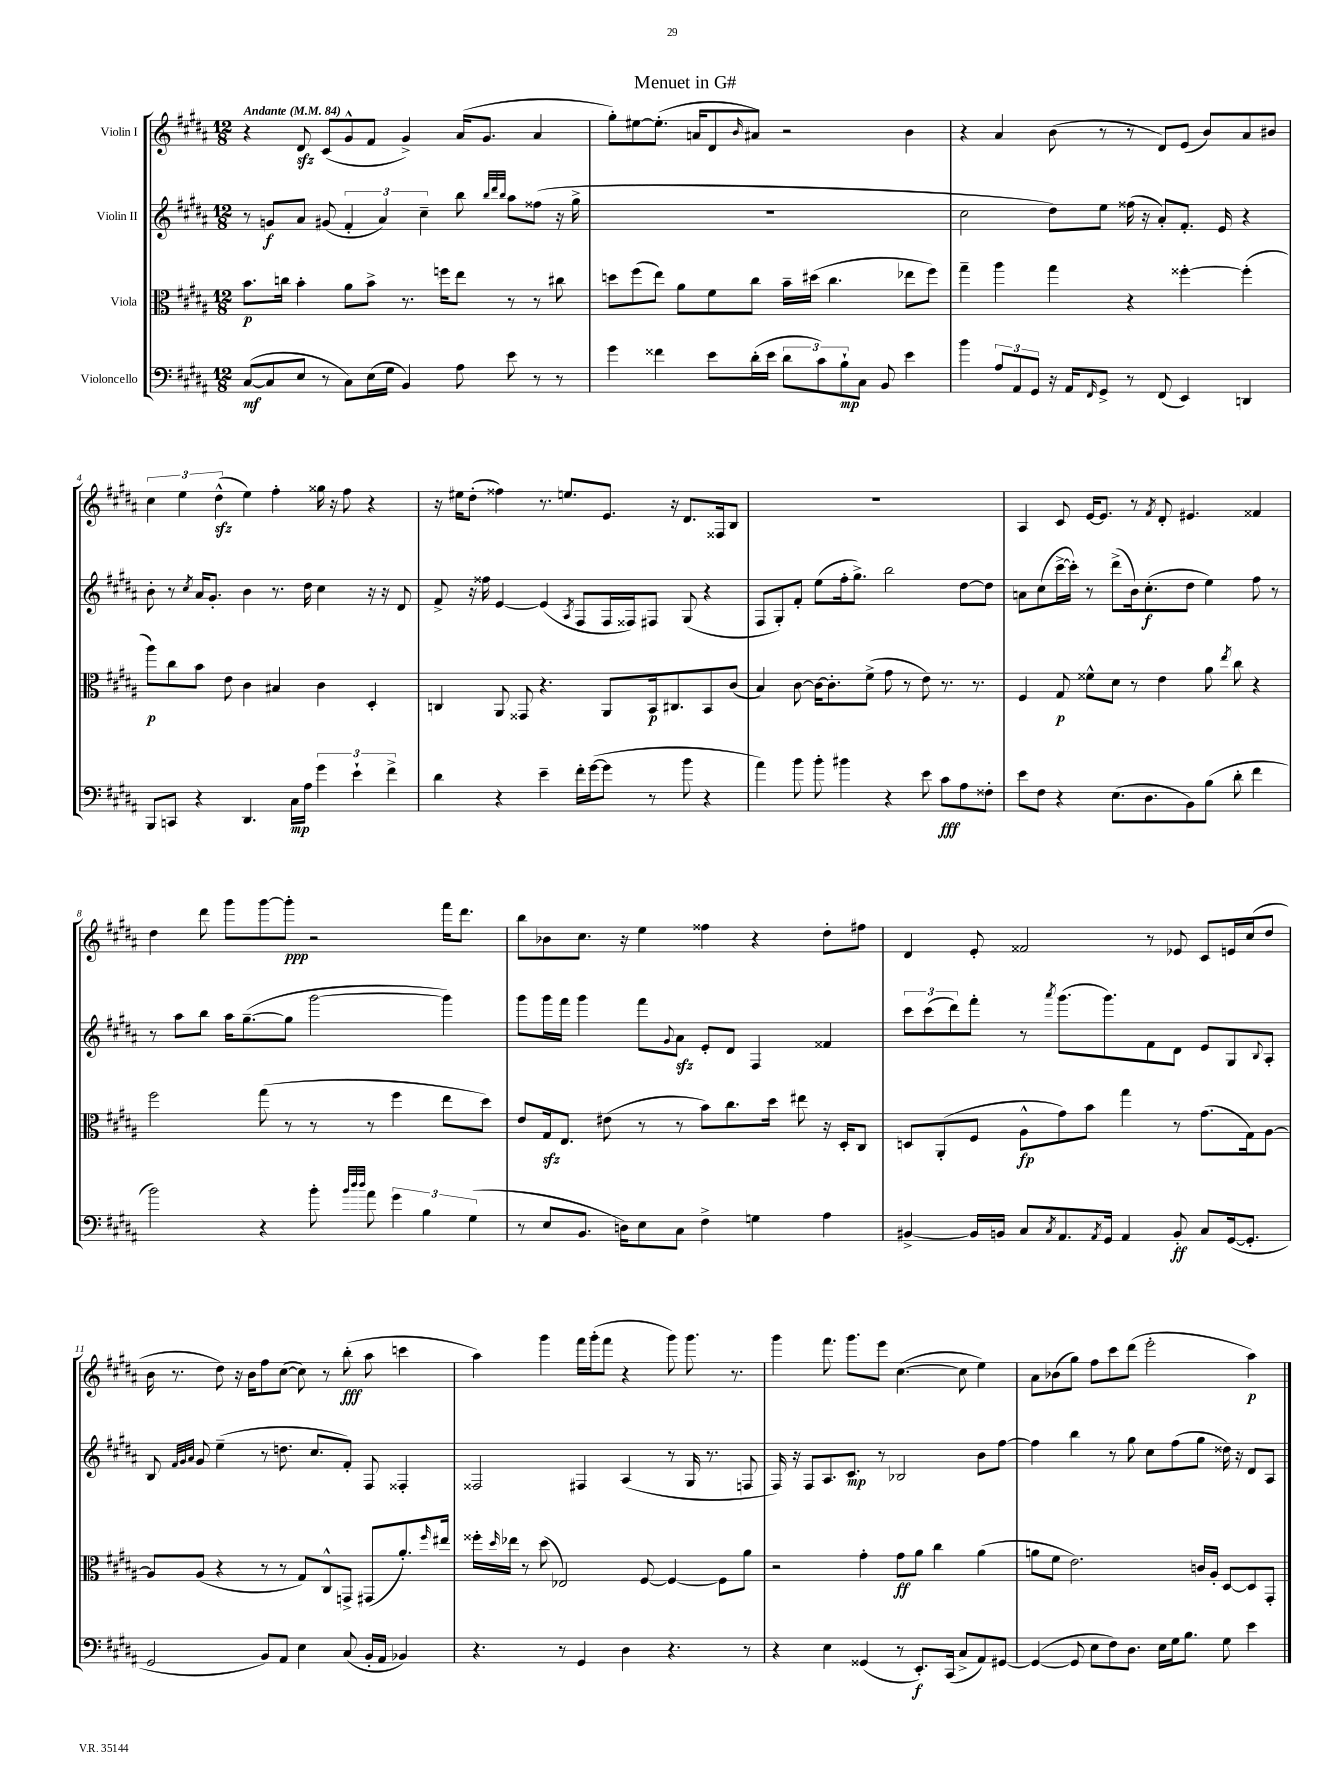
\header { title = "Menuet in G#" }
<<
\new StaffGroup <<
\new Staff = "s0" \with { instrumentName = "Violin I" } {
    \clef treble \key b \major \numericTimeSignature \time 12/8 \tempo "Andante" 4 = 84
    r4 dis'8\sfz cis'8( gis'8-^ fis'8 gis'4->) ais'16( gis'8. ais'4 |
    gis''8-.) eis''8~ eis''8.-.( a'16 dis'8 \grace { b'16 } ais'8) r2 b'4 |
    r4 ais'4 b'8( r8 r8 dis'8) e'8( b'8) ais'8 bis'8 |
    \tuplet 3/2 { cis''4 e''4 dis''4-^\sfz( } e''4) fis''4-. gisis''16 r16 fis''8 r4 |
    r16 eis''16 dis''8-.( fisis''4) r8. e''8. e'8. r16 dis'8. fisis16 b8 |
    R1. |
    ais4 cis'8 e'16~ e'8. r8 \acciaccatura { fis'8 } dis'8-. eis'4. fisis'4 |
    dis''4 dis'''8 gis'''8 gis'''8~ gis'''8-.\ppp r2 fis'''16 dis'''8. |
    b''8 bes'8 cis''8. r16 e''4 fisis''4 r4 dis''8-. fis''8 |
    dis'4 e'8-. fisis'2 r8 ees'8 cis'8 e'16 cis''16( dis''8 |
    b'16 r8. dis''8) r16 b'16 fis''8 cis''8~( cis''8) r8 b''8-.\fff( ais''8 c'''4 |
    ais''4) gis'''4 fis'''16 gis'''16-.( fis'''8 r4 gis'''8) gis'''8. r8. |
    gis'''4 fis'''8. gis'''8. e'''8 cis''4.~( cis''8 e''4) |
    ais'8 bes'8( gis''8) fis''8 cis'''8 dis'''8( e'''2-. ais''4\p) \bar "|." |
}
\new Staff = "s1" \with { instrumentName = "Violin II" } {
    \clef treble \key b \major \numericTimeSignature \time 12/8
    r8 g'8\f ais'8 gis'8( \tuplet 3/2 { fis'4-. ais'4) cis''4-- } b''8 \grace { b''32 dis'''32 b''32 } ais''8 fisis''8( r16 gis''16-> |
    R1. |
    cis''2 dis''8) e''8 fisis''16( r16 ais'8-.) fis'8.-. e'16 r4 |
    b'8-. r8 \acciaccatura { cis''8 } ais'16 gis'8.-. b'4 r8. dis''16 cis''4 r16 r16 dis'8 |
    fis'8-> r16 fisis''16 e'4~ e'4( \acciaccatura { ais8 } fis8 fis16 fisis16) fis8 gis8( r4 |
    fis8 gis8-.) fis'8-. e''8( fis''16-. gis''8.->) b''2 dis''8~ dis''8 |
    a'8 cis''8( cis'''16~-> cis'''16-.) r8 dis'''8->( b'16) cis''8.-.\f( dis''8 e''4) fis''8 r8 |
    r8 ais''8 b''8 ais''16 gis''8.~--( gis''8 gis'''2~ gis'''4) |
    gis'''8 gis'''16 fis'''16 gis'''4 fis'''8 \appoggiatura { gis'8 } ais'8\sfz e'8-. dis'8 fis4 fisis'4 |
    \tuplet 3/2 { cis'''8 cis'''8( dis'''8) } fis'''8-. r8 \acciaccatura { ais'''8 } gis'''8.( gis'''8.) fis'8 dis'8 e'8 gis8 \appoggiatura { b8 } ais8-. |
    b8 \grace { fis'32 gis'32 ais'32 } gis'8 e''4--( r8 d''8. cis''8. fis'8-.) fis8 fisis4-. |
    fisis2 fis4 ais4( r8 gis16 r8. f8 |
    fis16) r16 fis8 ais8. cis'8.\mp r8 bes2 b'8 fis''8~ |
    fis''4 b''4 r8 gis''8 cis''8 fis''8( gis''8 disis''16) r16 dis'8 ais8 \bar "|." |
}
\new Staff = "s2" \with { instrumentName = "Viola" } {
    \clef alto \key b \major \numericTimeSignature \time 12/8
    b'8.\p c''16 b'4-. ais'8 b'8-> r8. f''16 e''8 r8 r8 cis''8 |
    d''8 fis''8( e''8) ais'8 fis'8 cis''8 b'16-- dis''16( cis''4. ees''8 fis''8) |
    gis''4-- ais''4 gis''4 r4 fisis''4~-. fisis''4-.( |
    ais''8\p) cis''8 b'8 e'8 cis'4 bis4 cis'4 dis4-. |
    c4 ais,8 gisis,8 r4. ais,8 b,16\p cis8. b,8 cis'8( |
    b4) cis'8~ cis'16~ cis'8.-. fis'8->( gis'8 r8 e'8) r8. r8. |
    fis4 gis8\p fisis'8-^ dis'8 r8 e'4 ais'8 \acciaccatura { e''8 } cis''8 r4 |
    fis''2 gis''8( r8 r8 r8 fis''4 e''8 dis''8) |
    e'8 gis16\sfz e8. eis'8( r8 r8 b'8) cis''8. dis''16 eis''8 r16 dis16-. cis8 |
    d8 ais,8-.( fis8 ais8-^\fp gis'8) b'8 gis''4 r8 gis'8.( gis16) ais8~ |
    ais8 ais8( r4 r8 r8 gis8) cis8-^ g,8-> gis,8( ais'8.-.) \grace { fis''16 } eis''16 |
    fisis''16-. \grace { dis''16 } ees''16 r8 dis''8( ees2) fis8~ fis4~ fis8 ais'8 |
    r2 gis'4-. gis'8\ff ais'8 cis''4 ais'4( |
    a'8 fis'8 e'2.) c'16 ais16-. dis8~ dis8 gis,8-. \bar "|." |
}
\new Staff = "s3" \with { instrumentName = "Violoncello" } {
    \clef bass \key b \major \numericTimeSignature \time 12/8
    cis8~\mf( cis8 e8 r8 cis8) e16( gis16 b,4) ais8 e'8 r8 r8 |
    gis'4 fisis'4 e'8 dis'16-.( e'16 \tuplet 3/2 { dis'8 cis'8) b8-!\mp } cis8 b,8 e'4 |
    b'4 \tuplet 3/2 { ais8 ais,8 gis,8 } r16 ais,16 \grace { fis,16 } gis,8-> r8 fis,8( e,4) d,4 |
    b,,8 c,8 r4 dis,4. cis16\mp ais16 \tuplet 3/2 { gis'4 e'4-! fis'4-> } |
    dis'4 r4 e'4-- fis'16-. gis'16~( gis'8 r8 b'8 r4 |
    ais'4) b'8 b'8-. bis'4 r4 e'8 cis'8\fff ais8 fisis8-. |
    e'8 fis8 r4 e8.( dis8. b,8) b8( dis'8-. fis'4 |
    b'2) r4 b'8-. \grace { b'32 dis''32 dis''32 } ais'8 \tuplet 3/2 { gis'4 b4 gis4( } |
    r8 e8 b,8. d16) e8 cis8 fis4-> g4 ais4 |
    bis,4~-> bis,16 b,16 cis8 \acciaccatura { cis8 } ais,8. \acciaccatura { ais,8 } gis,16 ais,4 b,8-.\ff cis8 gis,16~( gis,8.-. |
    gis,2 b,8) ais,8 e4 cis8( b,16-. ais,16 bes,4) |
    r4. r8 gis,4 dis4 r4. r8 |
    r4 e4 gisis,4( r8 e,8.-.\f) cis,16( cis8-> ais,8) gis,8~ |
    gis,4~( gis,8 e8 fis8) dis8. e16 gis16 b8. gis8 e'4 \bar "|." |
}
>>
>>
